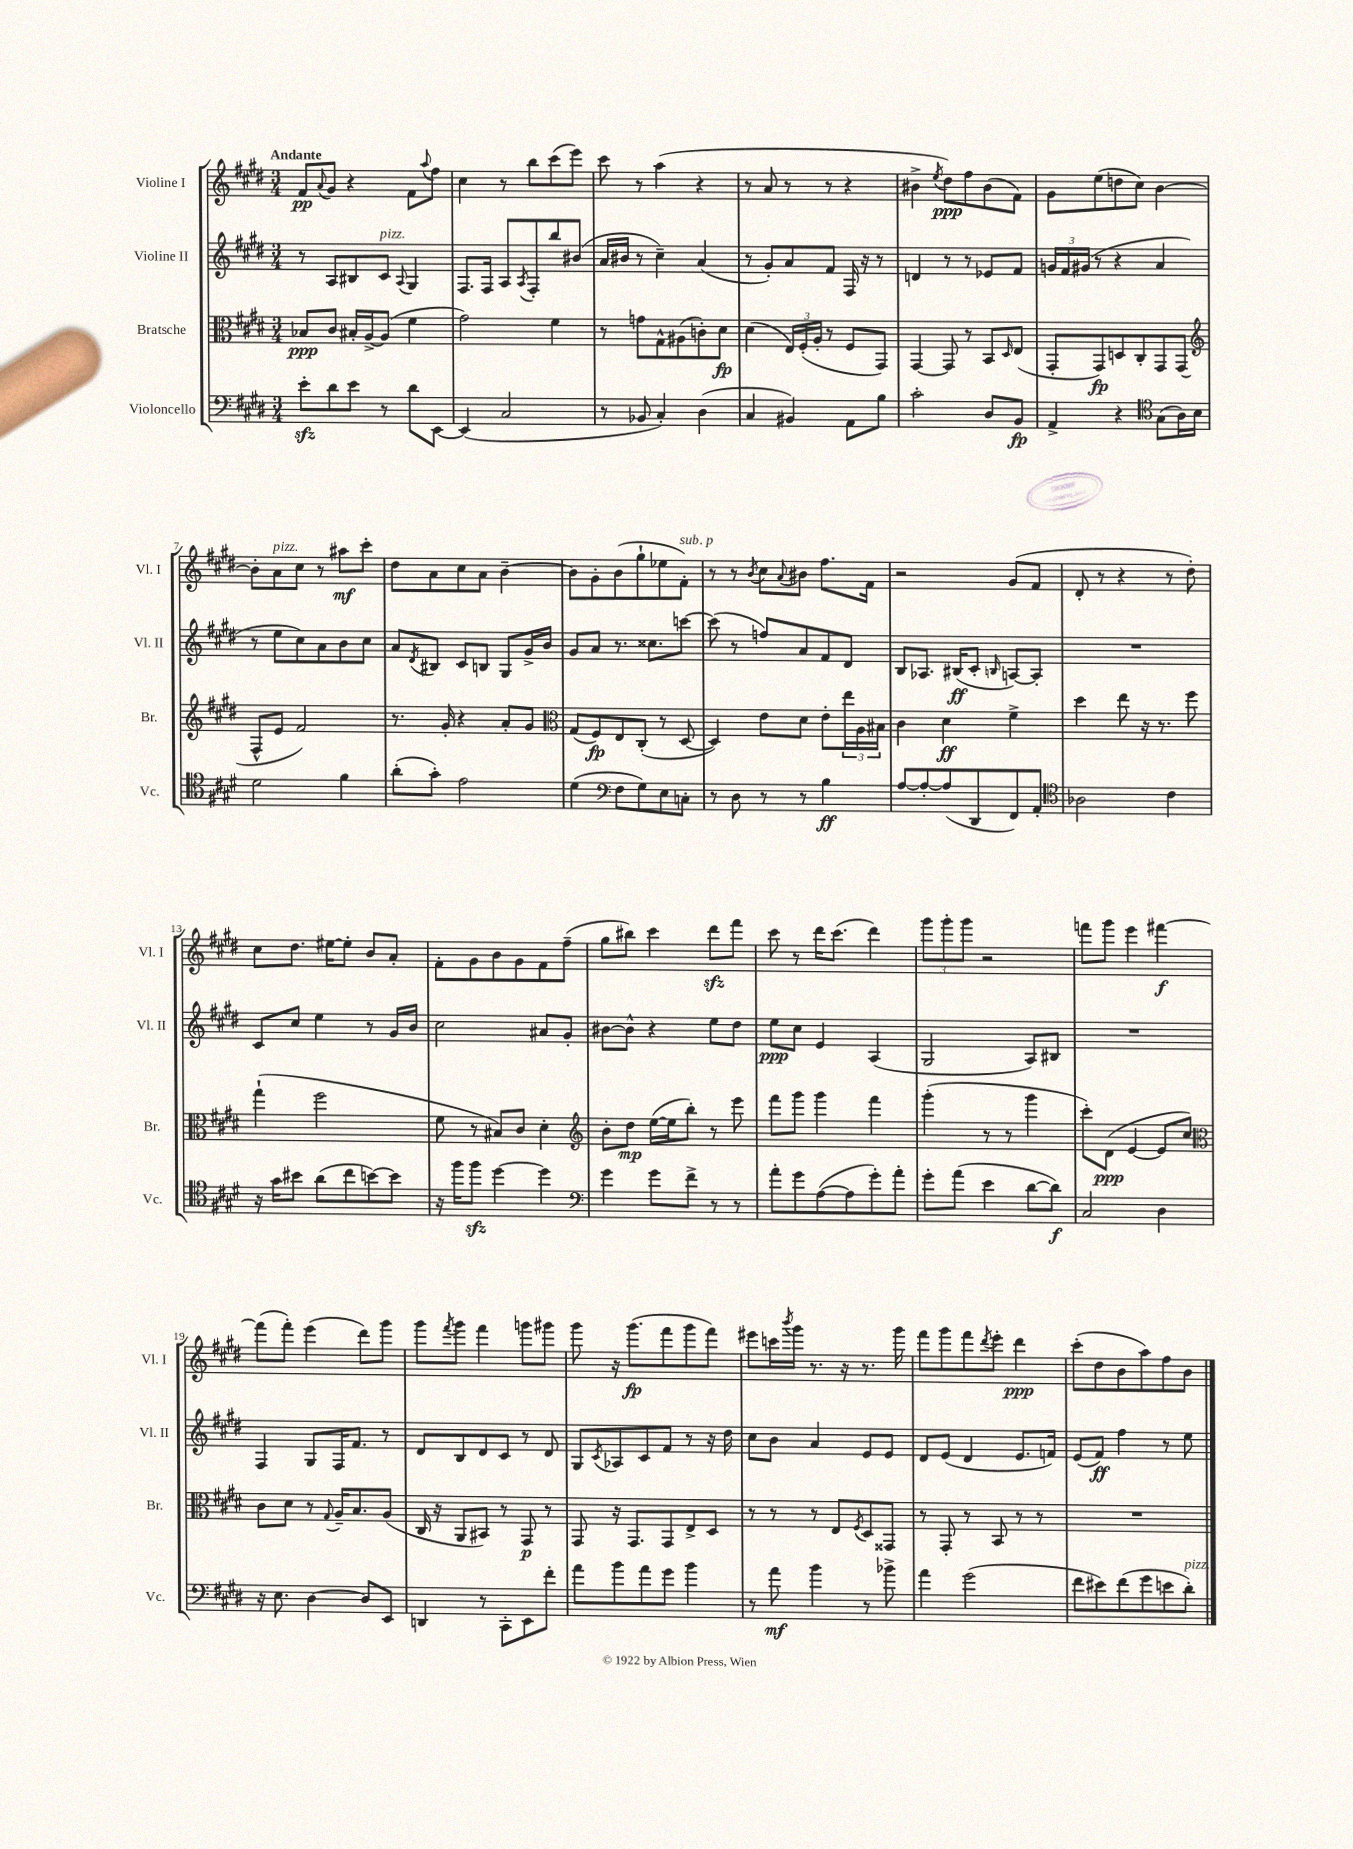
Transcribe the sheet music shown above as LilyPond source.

<<
\new StaffGroup <<
\new Staff = "s0" \with { instrumentName = "Violine I" shortInstrumentName = "Vl. I" } {
    \clef treble \key e \major \numericTimeSignature \time 3/4 \tempo "Andante"
    fis'8\pp \appoggiatura { a'8 } gis'8 r4 fis'8 \appoggiatura { a''8 } fis''8 |
    cis''4 r8 b''8 cis'''8( e'''8) |
    cis'''8 r8 a''4( r4 |
    r8 a'8 r8 r8 r4 |
    bis'4-> \acciaccatura { e''8 } dis''8\ppp) fis''8 bis'8( fis'8) |
    gis'8 e''8( d''8 cis''8) b'4~ |
    b'8-. a'8^\markup { \italic "pizz." } cis''8 r8 ais''8\mf cis'''8-. |
    dis''8 a'8 cis''8 a'8 b'4~-- |
    b'8 gis'8-. b'8( gis''8-! ees''8 fis'8-.^\markup { \italic "sub. p" }) |
    r8 r8 \acciaccatura { b'8 } cis''8 \appoggiatura { a'8 } bis'8 fis''8. fis'16 |
    r2 gis'8( fis'8 |
    dis'8-. r8 r4 r8 dis''8-.) |
    cis''8 dis''8. eis''16~ eis''8-. b'8 a'8-. |
    fis'8-. gis'8 b'8 gis'8 fis'8 fis''8--( |
    gis''8 bis''8) cis'''4 dis'''8\sfz fis'''8 |
    cis'''8 r8 dis'''16 cis'''8.( dis'''4) |
    \tuplet 3/2 { gis'''8 gis'''8-. gis'''8 } r2 |
    f'''8 gis'''8 e'''4 fis'''4~\f |
    fis'''8( fis'''8-.) e'''4( dis'''8) gis'''8 |
    gis'''8 \acciaccatura { fis'''8 } gis'''8 fis'''4 g'''8 gis'''8 |
    gis'''8 r16 gis'''8.\fp( fis'''8 gis'''8 fis'''8) |
    eis'''8 c'''16 \acciaccatura { b'''8 } gis'''16 r8. r16 r8. gis'''16 |
    fis'''8 gis'''8 fis'''8 \acciaccatura { dis'''8 } e'''8-. dis'''4\ppp |
    cis'''8-.( dis''8 b'8 a''8) fis''8 b'8 \bar "|." |
}
\new Staff = "s1" \with { instrumentName = "Violine II" shortInstrumentName = "Vl. II" } {
    \clef treble \key e \major \numericTimeSignature \time 3/4
    r8 a8 bis8 cis'8^\markup { \italic "pizz." } \appoggiatura { a8 } gis4 |
    fis8. fis16 a8 \acciaccatura { a8 } fis8-. b''8 bis'8( |
    a'16 bis'16 r8 cis''4--) a'4( |
    r8 gis'8-.) a'8 fis'8 fis16 r16 r8 |
    d'4 r8 r8 ees'8 fis'8 |
    \tuplet 3/2 { g'16 fis'16 gis'16( } r8 r4 a'4 |
    r8 e''8 cis''8) a'8 b'8 cis''8 |
    a'8 \acciaccatura { dis'8 } bis8 cis'8 b8 gis8 gis'16-> b'16 |
    gis'8 a'8 r8. cisis''8. c'''8~ |
    c'''8( r8 f''8) a'8 fis'8 dis'8 |
    b8 aes8. bis16\ff( cis'8-. \grace { b16 } a8~) a8-. |
    R2. |
    cis'8 cis''8 e''4 r8 gis'16 b'16 |
    cis''2 ais'8 gis'8-. |
    bis'8~ bis'8-^ r4 e''8 dis''8 |
    e''8\ppp cis''8 e'4 a4( |
    gis2 a8) bis8 |
    R2. |
    fis4 gis8 fis16 fis'8. r8 |
    dis'8 b8 dis'8 cis'8 r8 dis'8 |
    gis8 \acciaccatura { cis'8 } aes8 cis'8 fis'8 r8 r16 dis''16 |
    cis''8 b'8 a'4 e'8 e'8 |
    dis'8 e'8( dis'4 e'8. f'16) |
    e'8( fis'8\ff) fis''4 r8 e''8 \bar "|." |
}
\new Staff = "s2" \with { instrumentName = "Bratsche" shortInstrumentName = "Br." } {
    \clef alto \key e \major \numericTimeSignature \time 3/4
    bes8\ppp cis'8 bis16-. a16~-> a8( fis'4 |
    gis'2) fis'4 |
    r8 g'8 gis8-^ ais8( c'8-.) dis'8\fp |
    dis'4( \tuplet 3/2 { e16) fis16-.( a16-. } r8 fis8 gis,8) |
    gis,4~ gis,8 r8 b,8 \grace { dis16 } e8( |
    gis,8-. gis,8\fp) d8 cis8-. gis,8 gis,8( |
    \clef treble fis8-^ e'8 fis'2) |
    r8. gis'16-. r4 a'8-. gis'8 |
    \clef alto gis8( fis8\fp) e8 cis8-.( r8 dis8~ |
    dis4) e'8 dis'8 e'8-. \tuplet 3/2 { e''16 a16 bis16 } |
    cis'4 dis'4\ff fis'4-> |
    dis''4 e''8 r16 r8. fis''8 |
    gis''4-!( fis''2 |
    fis'8 r8 bis8) cis'8 dis'4-. |
    \clef treble b'8-. dis''8\mp e''16~( e''16 b''8-.) r8 e'''8 |
    fis'''8 gis'''8 gis'''4 fis'''4 |
    gis'''4-.( r8 r8 gis'''4 |
    cis'''8-.) dis'8\ppp( e'4~ e'8 cis''8) |
    \clef alto cis'8 dis'8 r8 \appoggiatura { gis8 } a16-- b8. a8( |
    cis16 r16 a,8 bis,8) r8 gis,8\p r8 |
    gis,8 r16 gis,8. gis,8 e8-> dis8 |
    r8 r8 r8 e8 \acciaccatura { fis8 } dis8 gisis,8 |
    r8 gis,8-. r8 b,8 r8 r8 |
    R2. \bar "|." |
}
\new Staff = "s3" \with { instrumentName = "Violoncello" shortInstrumentName = "Vc." } {
    \clef bass \key e \major \numericTimeSignature \time 3/4
    e'8-.\sfz dis'8 e'8 r8 dis'8 e,8~ |
    e,4( cis2 |
    r8 bes,8 cis4-.) dis4( |
    cis4 bis,4) a,8 b8 |
    cis'2-. dis8 b,8\fp |
    a,4-> r4 \clef tenor gis8( a16) b16 |
    dis'2 fis'4 |
    a'8-.( gis'8-.) e'2 |
    dis'4( \clef bass fis8 gis8) e8 c8-. |
    r8 dis8 r8 r8 b4\ff |
    a8~ a8~-. a8( dis,8 fis,8) a,8-. |
    \clef tenor aes2 cis'4 |
    r16 gis'16 bis'8 a'8( cis''8 b'8~) b'8 |
    r16 fis''16 fis''8\sfz dis''4~ dis''4 |
    \clef bass gis'4 gis'8 fis'8-> r8 r8 |
    a'8-. gis'8 a8~( a8 gis'8-.) a'8-. |
    gis'8-. a'8( e'4 dis'8~ dis'8\f) |
    cis2 dis4 |
    r16 e8. dis4~ dis8 e,8 |
    d,4 r8 cis,8-. e,8 fis'8-. |
    a'8 b'8 a'8 gis'8 b'4 |
    r8 a'8\mf b'4 r8 bes'8-> |
    a'4 gis'2( |
    fis'8 eis'8) fis'8( gis'8 e'8 dis'8-.^\markup { \italic "pizz." }) \bar "|." |
}
>>
>>
